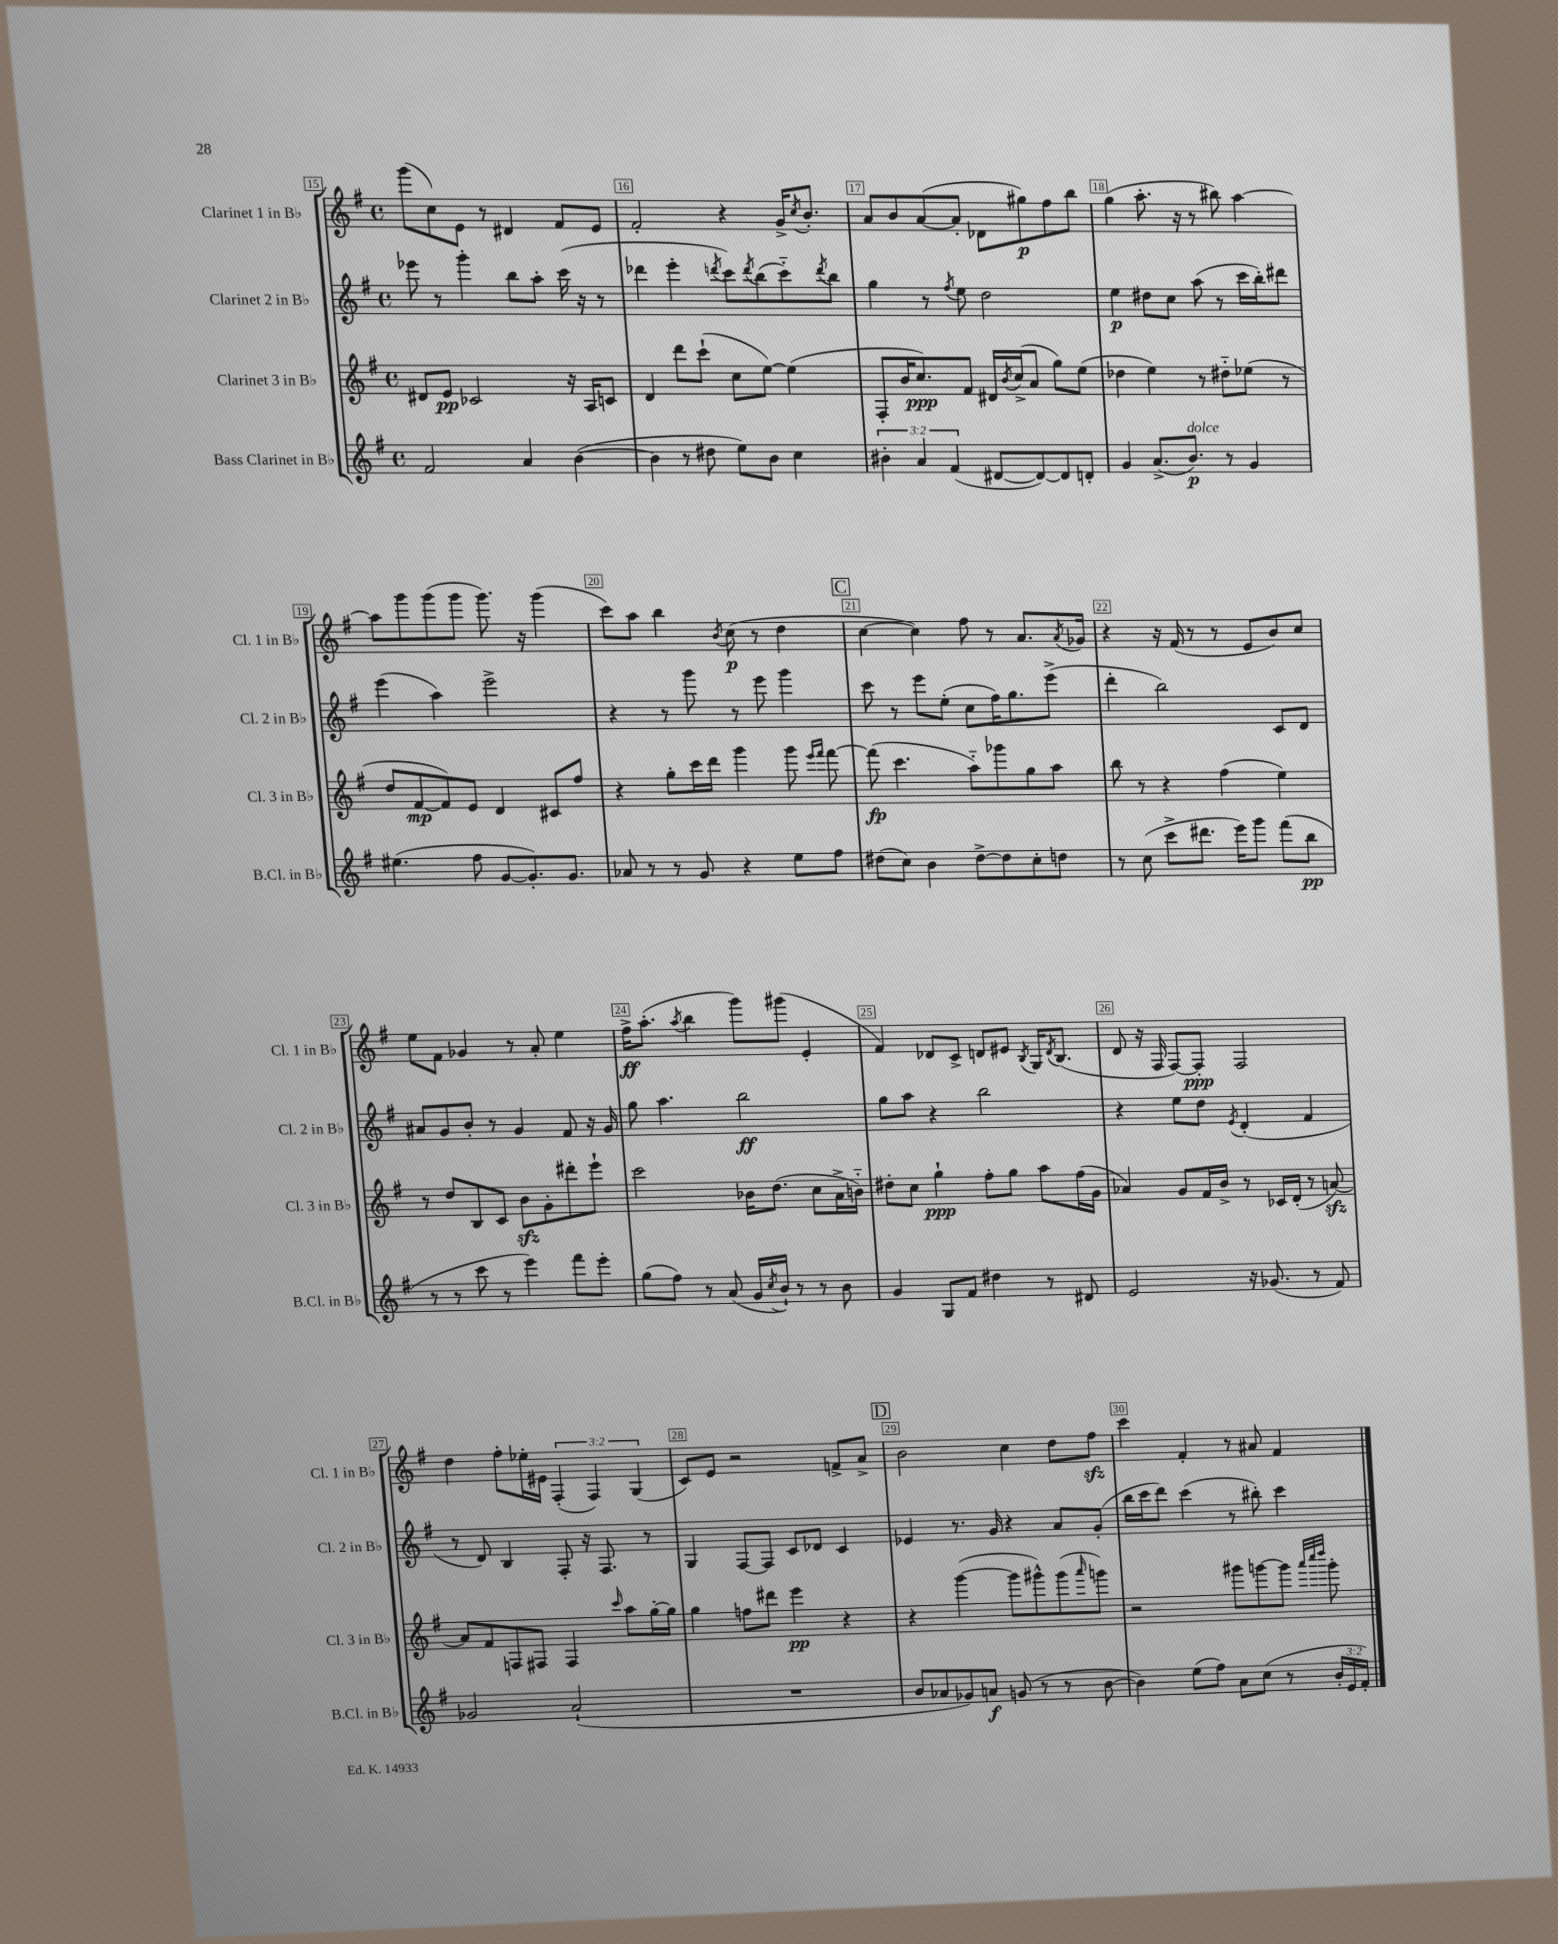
<<
\new StaffGroup <<
\new Staff = "s0" \with { instrumentName = "Clarinet 1 in Bb" shortInstrumentName = "Cl. 1 in Bb" } {
    \clef treble \key g \major \defaultTimeSignature \time 4/4 \override Staff.TupletNumber.text = #tuplet-number::calc-fraction-text
    g'''8( c''8) e'8 r8 dis'4 fis'8 e'8 |
    fis'2-. r4 g'16-> \acciaccatura { c''8 } b'8.-. |
    a'8 b'8 a'8~( a'8-. des'8 gis''8\p) fis''8 b''8 |
    g''4( a''8.-. r16 r8 bis''8) a''4~ |
    a''8 g'''8 g'''8( g'''8 g'''8.) r16 g'''4( |
    c'''8) a''8 b''4 \acciaccatura { b'8 } c''8\p( r8 d''4 |
    \mark \markup { \box "C" } c''4~ c''4) fis''8 r8 a'8. \acciaccatura { a'8 } ges'16 |
    r4 r16 fis'16( r8 r8 e'8 b'8) c''8 |
    e''8 fis'8 ges'4 r8 a'8-. e''4 |
    fis''16->\ff a''8.-.( \acciaccatura { a''8 } b''4 g'''8) gis'''8( e'4-. |
    fis'4) des'8 c'8-> d'8 eis'8 \acciaccatura { b8 } g16 \acciaccatura { d'8 } b8.( |
    d'8 r16 fis16 fis8~) fis8-.\ppp fis2 |
    d''4 fis''8-. ees''16-. eis'16 \tuplet 3/2 { fis4-.( fis4) g4( } |
    c'8) e'8 r2 f'8-> a'8-> |
    \mark \markup { \box "D" } b'2 c''4 d''8 fis''8\sfz |
    c'''4 fis'4-. r8 ais'8 fis'4 \bar "|." |
}
\new Staff = "s1" \with { instrumentName = "Clarinet 2 in Bb" shortInstrumentName = "Cl. 2 in Bb" } {
    \clef treble \key g \major \defaultTimeSignature \time 4/4
    ees'''8 r8 g'''4-. b''8 a''8-. c'''16( r16 r8 |
    des'''4 e'''4-. \acciaccatura { d'''8 } c'''8) \acciaccatura { d'''8 } b''8( c'''8-_) \acciaccatura { d'''8 } b''8 |
    g''4 r8 \acciaccatura { fis''8 } e''8 d''2 |
    e''4\p dis''8 c''8 a''8( r8 c'''16 b''16-.) dis'''8 |
    e'''4( a''4) e'''2-> |
    r4 r8 g'''8 r8 e'''8 g'''4 |
    \mark \markup { \box "C" } c'''8 r8 e'''8 e''8-.( c''8 fis''16) g''8. e'''8->( |
    d'''4-. b''2) c'8 d'8 |
    ais'8 g'8 b'8-. r8 g'4 fis'8 r16 g'16 |
    g''8 a''4. b''2\ff |
    g''8 a''8 r4 b''2 |
    r4 e''8 d''8 \acciaccatura { e'8 } d'4-.( fis'4 |
    r8 d'8) b4 fis8-. r16 fis8. r8 |
    g4 fis8~ fis8 c'8 des'8 c'4 |
    \mark \markup { \box "D" } ees'4 r8. g'16 r4 a'8 g'8-.( |
    b''16 c'''16 d'''8) c'''4( r8 bis''8-.) c'''4 \bar "|." |
}
\new Staff = "s2" \with { instrumentName = "Clarinet 3 in Bb" shortInstrumentName = "Cl. 3 in Bb" } {
    \clef treble \key g \major \defaultTimeSignature \time 4/4
    dis'8 e'8\pp ces'2 r16 a16 c'8 |
    d'4 d'''8 c'''8-!( c''8 e''8~) e''4( |
    fis8-. b'16 c''8.\ppp) fis'8 dis'16 \acciaccatura { b'8 } c''16->( a'8 g''8) e''8( |
    des''4 e''4) r8 dis''8-_ ees''8( r8 |
    d''8 fis'8~\mp fis'8) e'8 d'4 cis'8 fis''8 |
    r4 g''8-. c'''16 d'''16 g'''4 g'''8 \grace { e'''16 fis'''16 } fis'''8~ |
    \mark \markup { \box "C" } fis'''8\fp( c'''4. a''8-_) ges'''8 g''8 a''8 |
    b''8 r8 r4 fis''4( e''4) |
    r8 d''8 b8 c'8 b'8\sfz g'8-. dis'''8-. e'''8-! |
    c'''2 bes'16 d''8.( c''8 a'16-> b'16-_) |
    dis''8-. c''8 g''4-!\ppp fis''8-. g''8 a''8 fis''16( g'16 |
    aes'4) g'8 fis'16 b'16-> r8 ces'16 d'16-.( r8 a'8~\sfz) |
    a'8 fis'8 f8 fis8 fis4 \grace { c'''16 } a''8 g''16~-. g''16 |
    g''4 f''8 dis'''8 e'''4\pp r4 |
    \mark \markup { \box "D" } r4 g'''4~( g'''8 gis'''8-^) gis'''8( \grace { a'''16 } g'''8) |
    r2 gis'''8 g'''8~ g'''8 \grace { a'''32 c''''32 d''''32 } g'''8-. \bar "|." |
}
\new Staff = "s3" \with { instrumentName = "Bass Clarinet in Bb" shortInstrumentName = "B.Cl. in Bb" } {
    \clef treble \key g \major \defaultTimeSignature \time 4/4 \override Staff.TupletNumber.text = #tuplet-number::calc-fraction-text
    fis'2 a'4 b'4~( |
    b'4 r8 dis''8 e''8) b'8 c''4 |
    \tuplet 3/2 { bis'4-. a'4 fis'4( } dis'8~ dis'8~) dis'8 d'8-. |
    g'4 a'8.->( b'8.\p^\markup { \italic "dolce" }) r8 g'4 |
    eis''4.( fis''8 g'8~ g'8.-.) g'8. |
    aes'8 r8 r8 g'8 r4 e''8 fis''8 |
    \mark \markup { \box "C" } dis''8( c''8) b'4 dis''8~-> dis''8 c''8-. d''8 |
    r8 c''8( c'''8-> dis'''8. e'''16) g'''8 fis'''8( b''8\pp |
    r8 r8 c'''8 r8 e'''4) fis'''8 e'''8-. |
    g''8( fis''8) r8 a'8( g'16 \acciaccatura { c''8 } b'16-!) r8 r8 b'8 |
    g'4 g8 fis'8 dis''4 r8 dis'8 |
    e'2 r16 ges'8.( r8 fis'8) |
    ges'2 a'2-!( |
    R1 |
    \mark \markup { \box "D" } b'8 aes'8 ges'8) a'8\f g'8( r8 r8 b'8~ |
    b'4) e''8( fis''8) a'8 c''8( r8 \tuplet 3/2 { b'16-. e'16 fis'16-.) } \bar "|." |
}
>>
>>
\layout { \context { \Score currentBarNumber = #15 \override BarNumber.break-visibility = ##(#f #t #t) barNumberVisibility = #all-bar-numbers-visible \override BarNumber.stencil = #(make-stencil-boxer 0.1 0.3 ly:text-interface::print) } }
